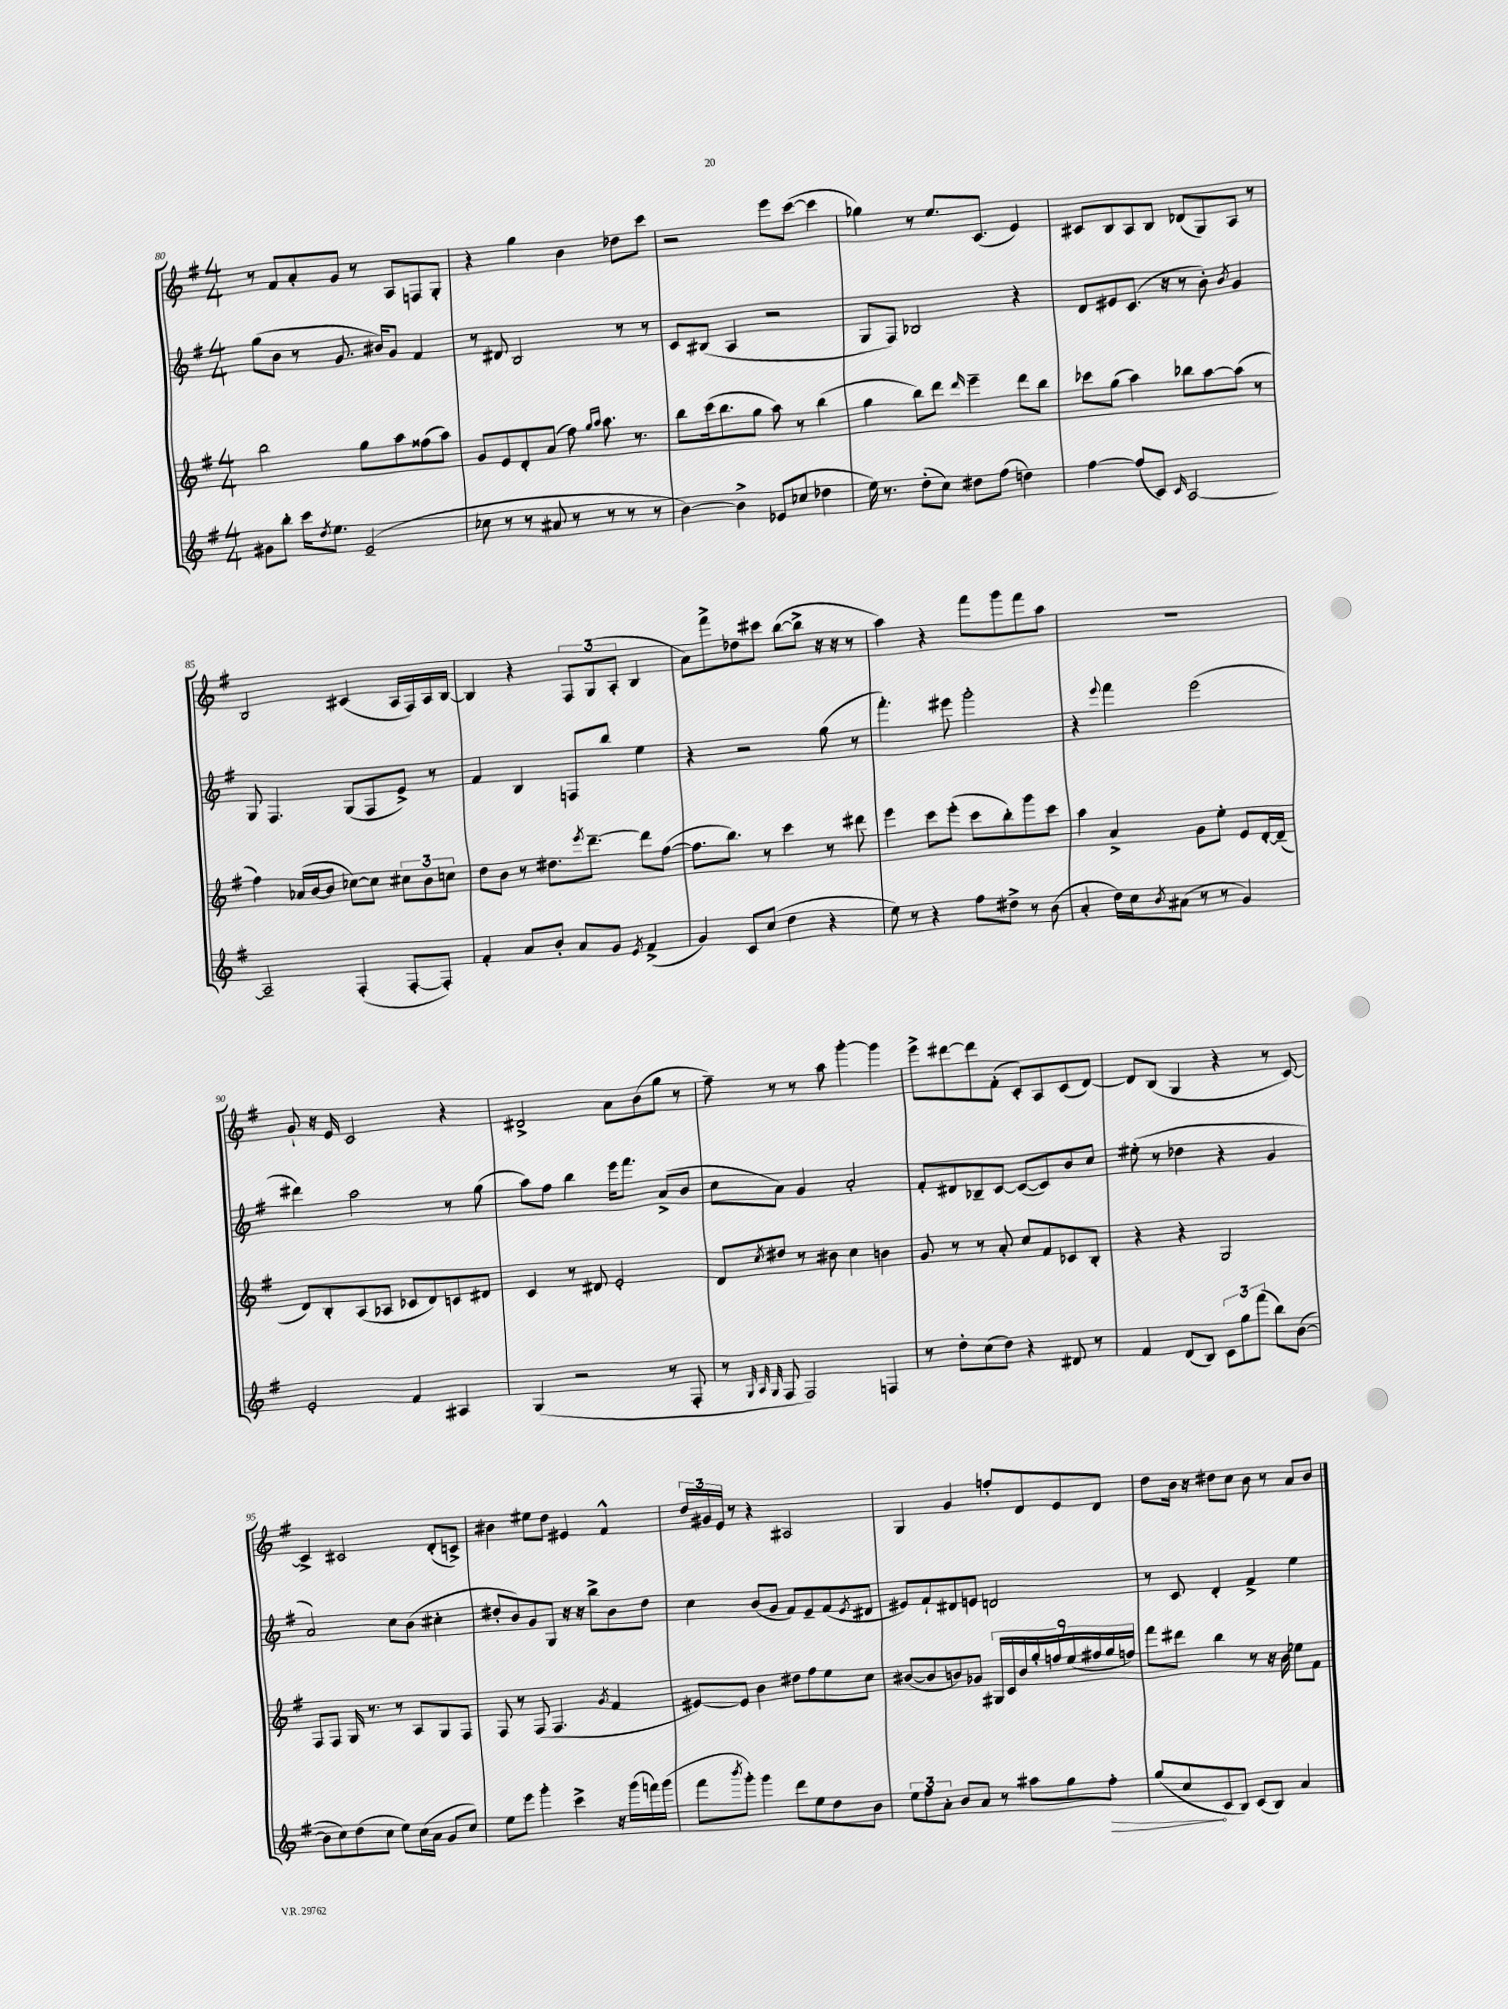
<<
\new StaffGroup <<
\new Staff = "s0" {
    \clef treble \key g \major \numericTimeSignature \time 4/4
    r8 fis'8 a'8-. g'8 r8 a8 f8 g8-. |
    r4 g''4 b'4 des''8 c'''8 |
    r2 e'''8 c'''8~( c'''4 |
    ges''4) r8 e''8. c'8.( e'4) |
    cis'8 b8 a8 b8 des'8( g8) a8 r8 |
    b2 cis'4( a16 fis16) a16 b16~ |
    b4 r4 \tuplet 3/2 { fis8 g8( a8-. } b4 |
    a'8) fis'''8-> des''8 cis'''8 b''8~( b''8-> r16 r16 r8 |
    a''4) r4 fis'''8 g'''8 fis'''8 a''8 |
    R1 |
    g'8-! r16 e'16 c'2 r4 |
    dis'2-> a'8 b'8( g''8 r8 |
    fis''8--) r8 r8 a''8 g'''4~-. g'''4 |
    e'''8-> dis'''8~ dis'''8 fis'8-.( c'8-.) a8 c'8( d'8~) |
    d'8 b8( g4 r4 r8 c'8~) |
    c'4-> cis'2 d'8-.( c'8->) |
    bis'4 eis''8 d''8 eis'4 fis'4-^ |
    \tuplet 3/2 { d''16 gis'16 e'16 } r8 r4 ais2 |
    g4 g'4 f''8-. d'8 e'8 d'8 |
    d''8 b'16 r16 dis''8 c''8 b'8 r8 a'8 b'8 \bar "|." |
}
\new Staff = "s1" {
    \clef treble \key g \major \numericTimeSignature \time 4/4
    g''8( b'8 r8 g'8. bis'16) g'8 fis'4 |
    r8 dis'8 b2 r8 r8 |
    c'8 bis8( a4 r2 |
    g8 fis8) bes2 r4 |
    d'8 eis'8 c'8.( r16 r8 b'8-.) \acciaccatura { b'8 } g'4 |
    g8 fis4. g8( fis8 e'8->) r8 |
    fis'4 b4 f8 b''8 e''4 |
    r4 r2 g''8( r8 |
    fis'''4.-.) eis'''8 g'''2-. |
    r4 \appoggiatura { e'''8 } fis'''4 e'''2( |
    dis'''4) a''2 r8 g''8( |
    a''8) fis''8 b''4 e'''16 fis'''8. a'8->( b'8 |
    c''8 a'8) g'4 a'2-. |
    fis'8-. dis'8 bes8-- c'8~ c'8~( c'8) b'8 c''8 |
    eis''8-.( r8 des''4 r4 g'4 |
    a'2) c''8 b'8( cis''4-. |
    dis''8-. b'8) g'8 g8 r16 r16 b''8-> b'8 dis''8 |
    c''4 b'8( g'8 fis'8) e'8-- fis'8( \acciaccatura { e'8 } dis'8 |
    eis'8) fis'8-! dis'8 e'8 d'2 |
    r8 c'8 d'4-. fis'4-> e''4 \bar "|." |
}
\new Staff = "s2" {
    \clef treble \key g \major \numericTimeSignature \time 4/4
    b''2 g''8 a''8 fisis''8( a''8) |
    g'8 e'8 d'8-. a'8( fis''8) \grace { g''16 a''16 } a''8. r8. |
    b''8 c'''16( b''8. g''8 a''8) r8 b''4( |
    g''4 b''8) d'''8 \grace { d'''16 } e'''4-- d'''8 b''8 |
    ces'''8 g''8( a''4) bes''8 a''8~ a''8( r8 |
    fis''4) aes'16( b'16~ b'8 ces''8~) ces''8 \tuplet 3/2 { cis''8 b'8 c''8 } |
    d''8 b'8 r8 dis''8. \acciaccatura { e'''8 } d'''8.~-- d'''8 fis''8~( |
    fis''8. b''8.) r8 c'''4 r8 dis'''8 |
    e'''4 c'''8 e'''8-.( c'''8 b''8-.) g'''8 c'''8 |
    a''4 a'4-> g'8 e''8-. e'8 d'16~-. d'16--( |
    d'8) b8-. a8( aes8 ces'8 d'8) c'8 dis'8 |
    c'4 r8 dis'8 e'2-. |
    d'8 \acciaccatura { c''8 } dis''8 r8 bis'8 c''4 b'4 |
    g'8 r8 r8 a'8-. c''8 fis'8 ces'8 b8-. |
    r4 r4 g2 |
    fis8 fis8 g16 r8. r8 a8 g8 fis8 |
    fis8 r8 fis8( fis4. \acciaccatura { g'8 } fis'4 |
    eis'8~) eis'8 b'4 dis''8 fis''8 e''8 c''8 |
    bis'8~( bis'8 b'8) ges'8 \tuplet 9/8 { gis16 c'16 b'16 g''16-. f''16 e''16( fis''16 g''16 f''16) } |
    fis'''8 dis'''8 b''4 r8 r16 b'16 ees''8 fis'8 \bar "|." |
}
\new Staff = "s3" {
    \clef treble \key g \major \numericTimeSignature \time 4/4
    gis'8 b''8-. c'''16 \acciaccatura { d''8 } e''8. e'2--( |
    ces''8 r8 r8 ais'8 r8 r8 r8 r8 |
    b'4~) b'4-> ees'8( ces''8 des''4 |
    e''16) r8. d''8-.( c''8) dis''8 fis''8( d''4) |
    fis''4~ fis''8( c'8) \grace { c'16 } a2~ |
    a2-- fis4-.( fis8~-. fis8-.) |
    fis'4-. a'8 b'8-. a'8 g'8 \acciaccatura { e'8 } fis'4->( |
    g'4) c'8 c''8( d''4 r4 |
    e''8) r8 r4 fis''8 dis''8-> r8 b'8( |
    a'4-. d''16) c''16 \acciaccatura { b'8 } ais'8( r8 r8 g'4) |
    e'2-. fis'4 ais4 |
    g4( r2 r8 fis8-. |
    r8 \grace { g32 a32 g32 } fis8 fis2) f4 |
    r8 d''8-. c''8( d''8) r4 dis'8 r8 |
    fis'4 d'8( b8) \tuplet 3/2 { c'8 g''8 fis'''8( } b''8) b'8~( |
    b'8 c''8) d''8( c''8 e''8) c''16( a'16 g'8 c''8) |
    e''8 e'''8 g'''4-. c'''4-> r16 g'''16( f'''16) g'''16( |
    fis'''8 \acciaccatura { b'''8 } g'''8-.) g'''4 d'''8 e''8 d''8 b'8 |
    \tuplet 3/2 { e''8 fis''8 a'8-. } b'8 a'8 r8 ais''8 g''8 \once \override Hairpin.circled-tip = ##t fis''8-.\> |
    g''8( c''8\! c'8 b8) c'8( b8) a'4 \bar "|." |
}
>>
>>
\layout { \context { \Score currentBarNumber = #80 } }
